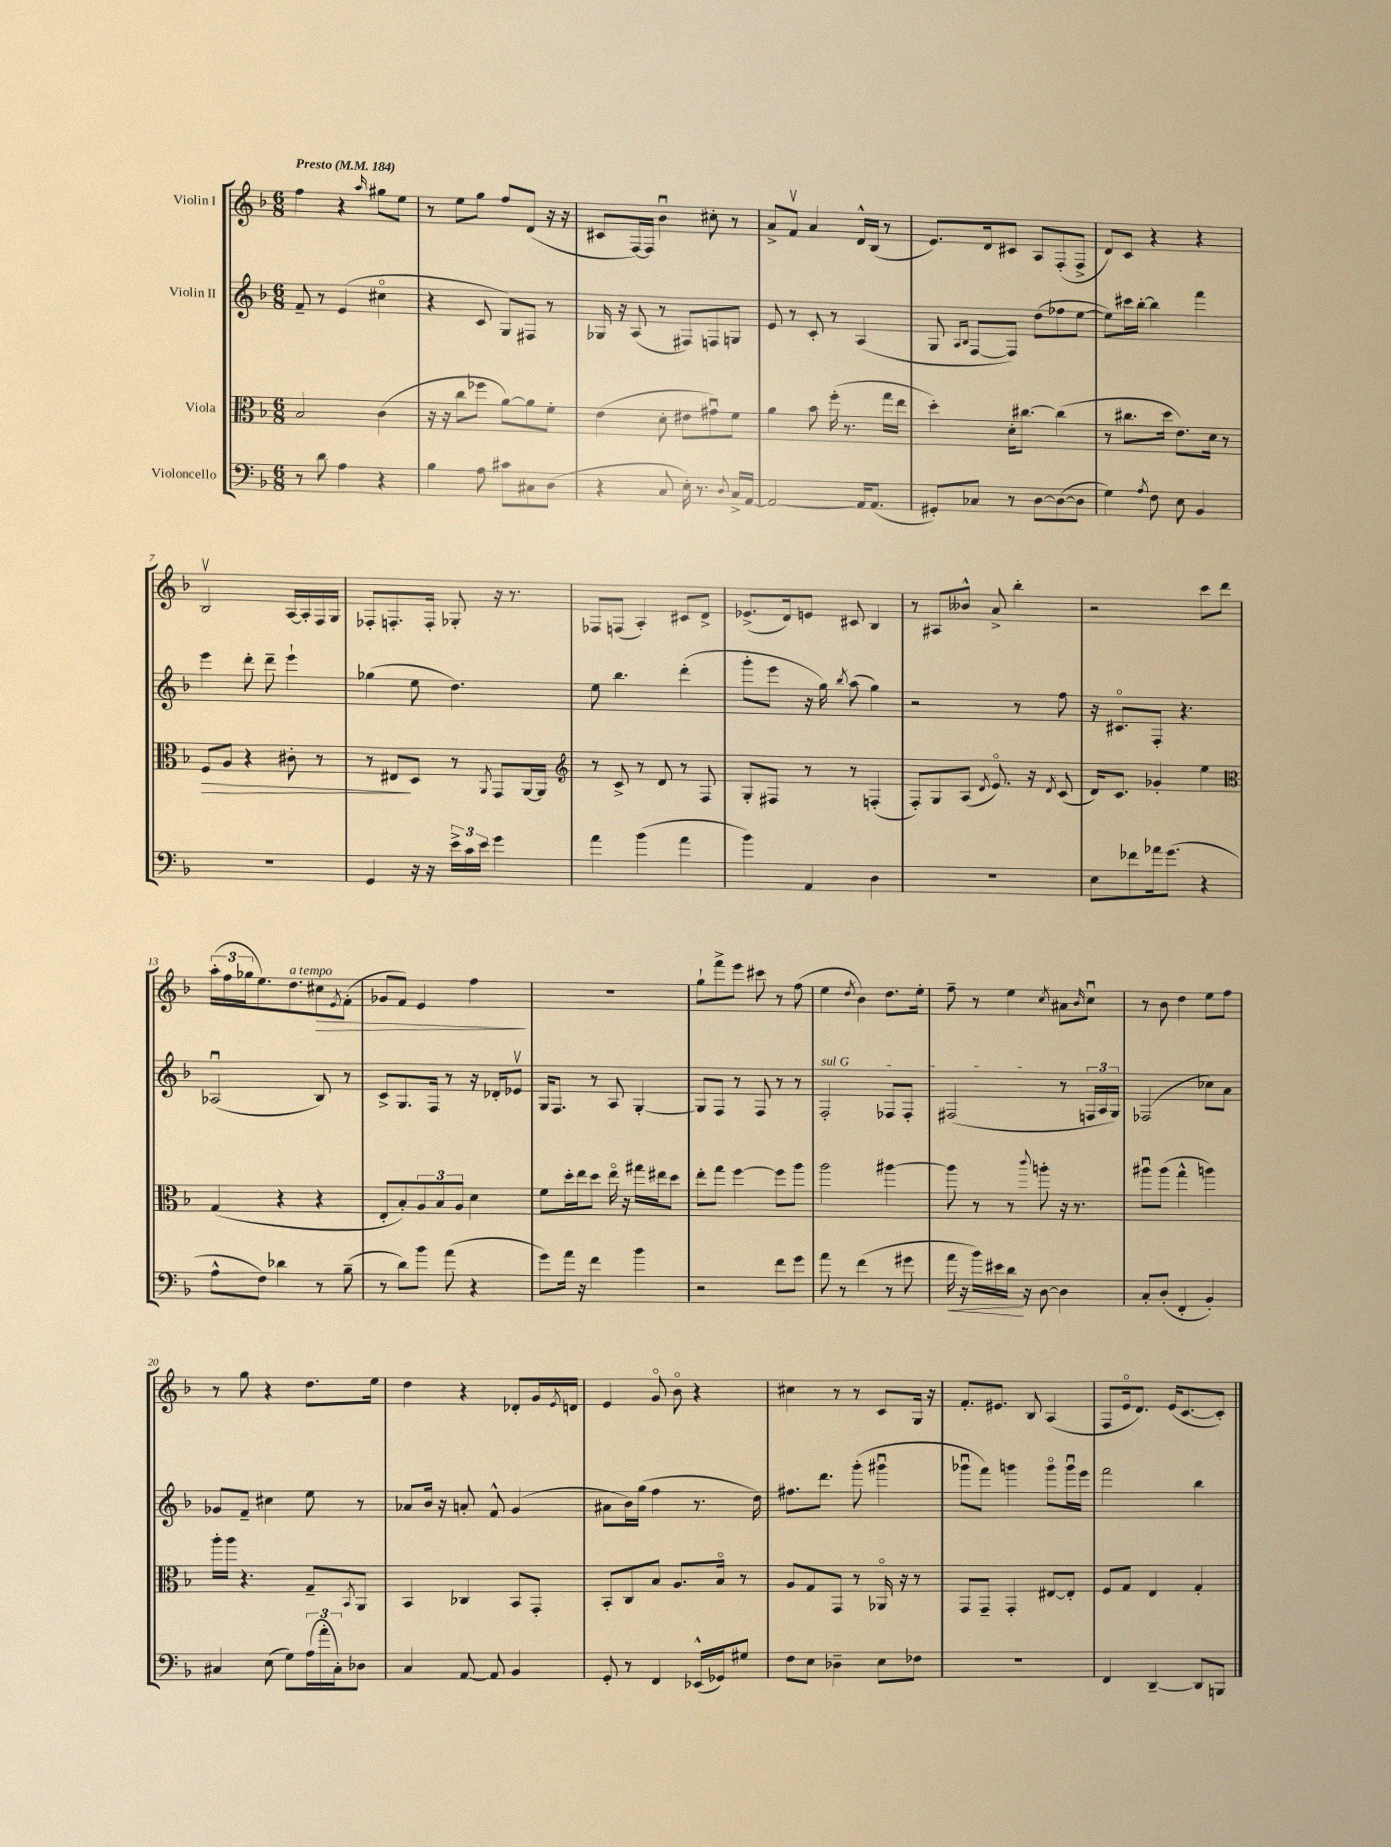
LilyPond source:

<<
\new StaffGroup <<
\new Staff = "s0" \with { instrumentName = "Violin I" } {
    \clef treble \key f \major \numericTimeSignature \time 6/8 \tempo "Presto" 4 = 184
    f''4 r4 \grace { a''16 } gis''8 e''8 |
    r8 e''8 g''8 f''8 d'8( r16 r16 |
    cis'8 f16~) f16 bes'4\downbow cis''8-. r8 |
    a'8-> f'8\upbow a'4 d'16-^ bes16( r8 |
    e'8.) d'16 cis'8 a8 f8-.( f8-> |
    d'8) c'8 r4 r4 |
    bes2\upbow a16~ a16-. f16 g16 |
    fes8-. f8.-. f16-. ges8-. r16 r8. |
    fes8 f8( a4-.) cis'8 d'8-> |
    ees'8.->( d'16) e'8 cis'8 bes4 |
    r8 ais8 beses'8-^ a'8-> bes''4-. |
    r2 c'''8 d'''8 |
    \tuplet 3/2 { a''16-.( f''16 ges''16 } e''8.) d''8.^\markup { \italic "a tempo" } cis''8\> \acciaccatura { e'8 } f'8-.( |
    ges'8 f'8) e'4 f''4\! |
    R2. |
    g''8-! f'''8-> e'''8 cis'''8 r8 f''8( |
    e''4 \acciaccatura { d''8 } bes'4) d''8. e''16-. |
    f''8-- r8 e''4 \acciaccatura { c''8 } ais'8 \grace { bes'16 } c''8\downbow |
    r8 bes'8 d''4 e''8 f''8 |
    r8 g''8 r4 d''8. e''16 |
    d''4 r4 des'8-. g'16 \acciaccatura { e'8 } d'16 |
    e'4 g'8\flageolet bes'8\flageolet r4 |
    cis''4 r8 r8 c'8 g16 r16 |
    f'8.-. eis'8. bes8 a4( |
    f8 e'16\flageolet d'8.) e'16( c'8.~ c'8-.) \bar "|." |
}
\new Staff = "s1" \with { instrumentName = "Violin II" } {
    \clef treble \key f \major \numericTimeSignature \time 6/8
    f'8-- r8 e'4( cis''4\flageolet |
    r4 c'8 g8) fis8 r8 |
    ges16 r16 a8( r8 fis8) f8 g8 |
    e'8 r8 c'8-. r8 a4( |
    g8 \grace { a16 bes16 } f8~ f8) d''8( fes''8 e''8~ |
    e''8) cis'''16 bes''16~-. bes''4 f'''4 |
    e'''4 d'''8-. d'''8-- e'''4-! |
    ges''4( e''8 d''4.) |
    e''8 bes''4. d'''4-.( |
    g'''8-. e'''8 r16 g''16) \acciaccatura { bes''8 } a''8( g''4) |
    r2 r8 f''8 |
    r16 cis'8.\flageolet f8-. r4. |
    aes2\downbow( bes8) r8 |
    c'8-> g8. f16 r8 r16 des'16-. ees'8\upbow |
    g16 f8. r8 a8 g4~-. |
    g8 f8 r8 f8 r8 r8 |
    \once \override TextSpanner.bound-details.left.text = \markup { \italic "sul G" } f2-.\startTextSpan fes8 fes8-. |
    fis2\stopTextSpan( r8 \tuplet 3/2 { f16 a16 g16) } |
    fes2( ces''8) a'8 |
    ges'8 f'8-- cis''4 e''8 r8 |
    aes'8 bes'16 r16 a'8-. f'8-^ g'4( |
    ais'8 bes'16) g''16( f''4 r8. d''16) |
    fis''8. d'''8. g'''8-.( gis'''4\downbow |
    ges'''8\downbow f'''8) g'''4 g'''8\flageolet g'''16\downbow e'''16 |
    f'''2 bes''4 \bar "|." |
}
\new Staff = "s2" \with { instrumentName = "Viola" } {
    \clef alto \key f \major \numericTimeSignature \time 6/8
    bes2 c'4( |
    r16 r16 c''8 fes''8 a'8~) a'8 f'8-. |
    e'4( d'8-. eis'8 gis'8\downbow) f'8 |
    a'4 bes'8 f''16-.( r8. g''16 e''16 |
    d''4-.) d'16-. cis''8.~ cis''4( |
    r8 cis''8. d''16 e'8.) d'16 r8 |
    f8\> a8 r4 cis'8-. r8 |
    r8 eis8\! d8 r8 \acciaccatura { a,8 } g,8 a,16~ a,16 |
    \clef treble r8 c'8-> r8 d'8 r8 f8 |
    g8-. fis8 r8 r8 f4-.( |
    f8-.) g8 a8( \acciaccatura { d'8 } e'8.\flageolet) r16 \acciaccatura { d'8 } c'8( |
    d'16) c'8. ges'4-. e''4 |
    \clef alto g4( r4 r4 |
    e8-. bes8-.) \tuplet 3/2 { a8 bes8 a8 } d'4 |
    f'8 d''16-. e''16 d''8 e''16\flageolet r16 gis''16 eis''16 d''8 |
    e''8-. g''8 f''4~ f''8 a''8 |
    a''2 ais''4~ |
    ais''8 r8 r8 \appoggiatura { c'''8 } a''8-. r16 r8. |
    ais''8\downbow ais''8( g''4-^ a''4) |
    a''16-. a''16 r4. g8-- \acciaccatura { bes,8 } a,8 |
    bes,4 ces4 bes,8 g,8-. |
    bes,8-. c8 bes8 a8. bes16\flageolet r8 |
    a8 g8 g,8 r8 aes,16\flageolet r16 r8 |
    g,8 g,8-- g,4-. eis8~ eis8-. |
    f8 g8 e4 g4-. \bar "|." |
}
\new Staff = "s3" \with { instrumentName = "Violoncello" } {
    \clef bass \key f \major \numericTimeSignature \time 6/8
    r8 d'8 a4 r4 |
    bes4 a8 cis'8 cis8 d8( |
    r4 c8 e16-.) r8. \appoggiatura { d8 } c16-> a,16~ |
    a,2~ a,16 a,8.( |
    gis,8-.) ces8 r8 d8~ d8~( d8 |
    g4) \acciaccatura { a8 } f8 e8 bes,4 |
    R2. |
    g,4 r16 r16 \tuplet 3/2 { e'16-> c'16 e'16 } g'4 |
    a'4 bes'4( a'4 |
    bes'4) a,4 d4 |
    R2. |
    e8 fes'8 aes'16 g'8.( r4 |
    a8-^ f8) des'4 r8 bes8--( |
    r8 d'8) bes'8 a'8( r4 |
    g'8) a'16 r16 f'4 bes'4 |
    r2 f'8 g'8 |
    a'8 r8 f'4( r8 gis'8 |
    a'16\< r16 bes'16) eis'16 d'16\! r16 d8~ d4 |
    c8-. d8-.( f,4-. bes,4-.) |
    cis4 e8( g8) \tuplet 3/2 { a16( a'16-. cis16-.) } des8 |
    c4 a,8~ a,8 bes,4 |
    g,8-. r8 f,4 ees,16-^( ges,16) gis8 |
    f8 e8 des4-- e8 fes8 |
    R2. |
    f,4 d,4~-- d,8 b,,8 \bar "|." |
}
>>
>>
